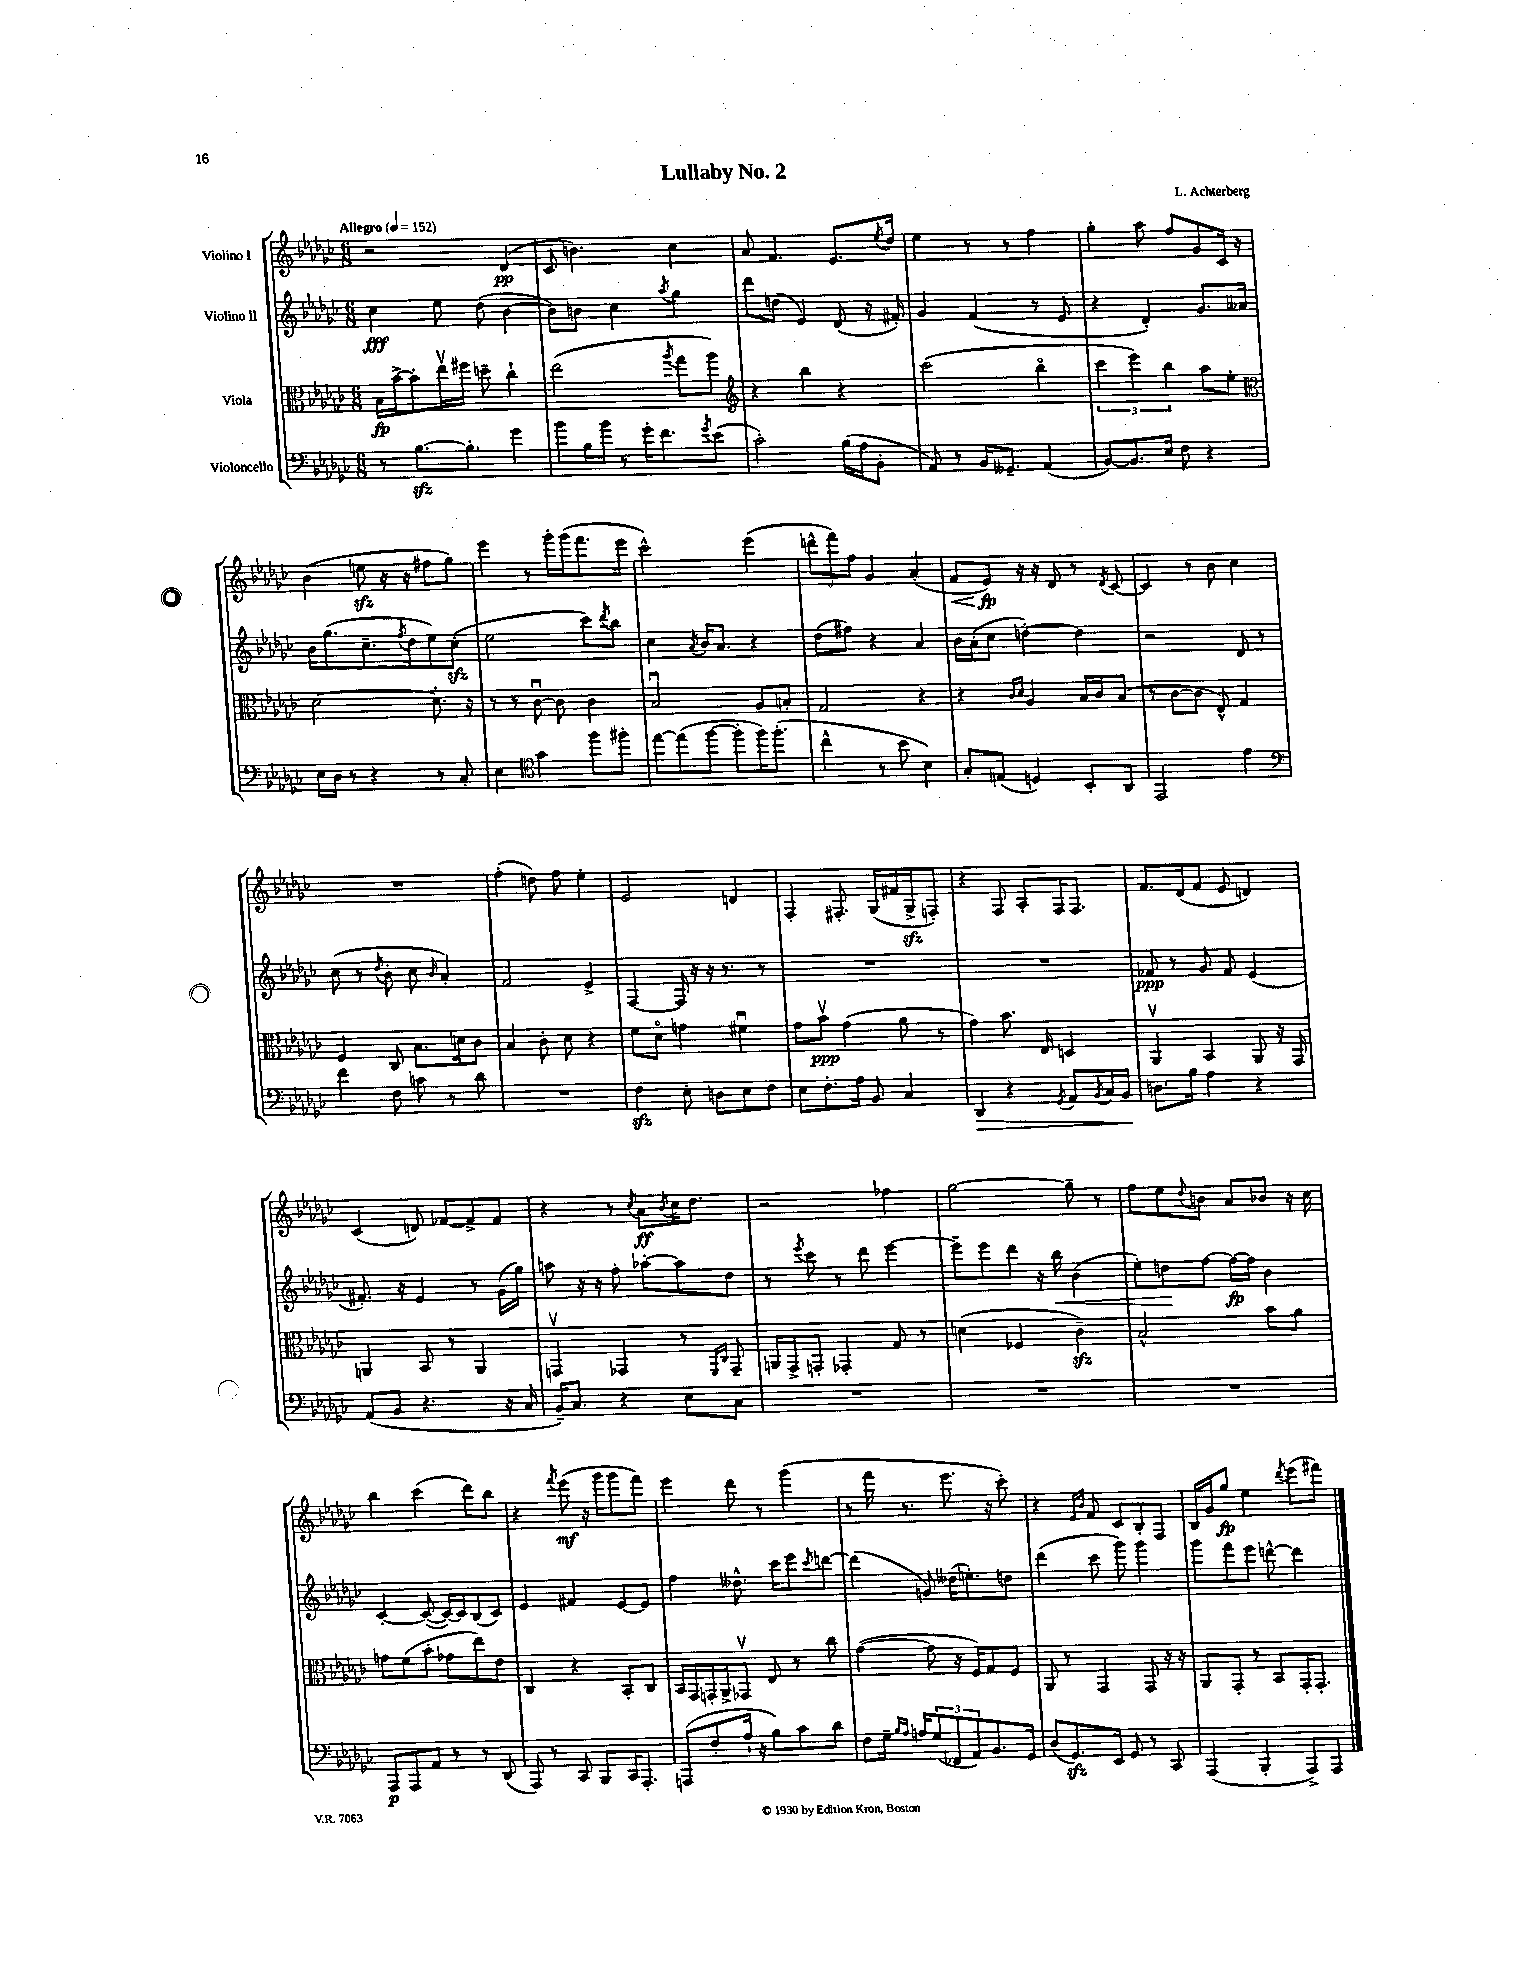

**kern	**dynam	**kern	**dynam	**kern	**dynam	**kern	**dynam
*part4	*part4	*part3	*part3	*part2	*part2	*part1	*part1
*staff4	*staff4	*staff3	*staff3	*staff2	*staff2	*staff1	*staff1
*I"Violoncello	*	*I"Viola	*	*I"Violino II	*	*I"Violino I	*
*clefF4	*	*clefC3	*	*clefG2	*	*clefG2	*
*k[b-e-a-d-g-c-]	*	*k[b-e-a-d-g-c-]	*	*k[b-e-a-d-g-c-]	*	*k[b-e-a-d-g-c-]	*
*M6/8	*	*M6/8	*	*M6/8	*	*M6/8	*
*MM152	*	*MM152	*	*MM152	*	*MM152	*
=1	=1	=1	=1	=1	=1	=1	=1
!	!	!	!	!	!	!LO:TX:a:B:t=Allegro	!
8r	.	16B-\LL	fp	4cc-\	fff	2r	.
.	.	[16b-^\J	.	.	.	.	.
[8.B-zz\L	.	8b-'\]	.	.	.	.	.
.	.	16ee-v\L	.	8ee-\	.	.	.
8.B-'\J]	.	16ff#X\JJ	.	.	.	.	.
.	.	8ddn~\	.	(8dd-\	.	.	.
4g-\	.	4cc-`\	.	[4b-\	.	(4d-/	pp
=2	=2	=2	=2	=2	=2	=2	=2
8b-\L	.	(2ee-\	.	8b-\L])	.	8c-/	.
16B-\L	.	.	.	8bn\J	.	4.bn\)	.
16b-\JJ	.	.	.	.	.	.	.
8r	.	.	.	4cc-\	.	.	.
16g-'\KL	.	.	.	.	.	.	.
8.f\	.	.	.	.	.	.	.
.	.	8qaa-/	.	8qaa-/	.	.	.
.	.	8gg-\L	.	4gg-\	.	4cc-\	.
8qg-/	.	.	.	.	.	.	.
(8e-\J	.	8aa-\J)	.	.	.	.	.
=3	=3	=3	=3	=3	=3	=3	=3
*	*	*clefG2	*	*	*	*	*
2c-'\)	.	4r	.	8ddd-\L	.	8a-/	.
.	.	.	.	(8ddn\J	.	4.f/	.
.	.	4bb-\	.	4e-/)	.	.	.
(16B-\LL	.	4r	.	(8d-/	.	8.e-/L	.
16A-\J	.	.	.	.	.	.	.
8BB-'\J	.	.	.	16r	.	.	.
.	.	.	.	.	.	8qee-/	.
.	.	.	.	16f#X'/)	.	16dd-/Jk	.
=4	=4	=4	=4	=4	=4	=4	=4
8AA-/)	.	(2ccc-\	.	4g-/	.	4ee-\	.
8r	.	.	.	.	.	.	.
16BB-/KL	.	.	.	(4f/	.	8r	.
8.GG--X~/J	.	.	.	.	.	.	.
.	.	.	.	.	.	8r	.
(4AA-/	.	4bb-\	.	8r	.	4ff\	.
.	.	.	.	8e-/	.	.	.
=5	=5	=5	=5	=5	=5	=5	=5
[8BB-/L)	.	6ccc-\	.	4r	.	4gg-'\	.
8.BB-/]	.	.	.	.	.	.	.
.	.	6eee-\)	.	.	.	.	.
.	.	.	.	4d-'/)	.	8aa-\	.
16E-/Jk	.	.	.	.	.	.	.
.	.	6bb-\	.	.	.	.	.
8F\	.	.	.	.	.	8ff/L	.
4r	.	8aa-\L	.	8.g-/L	.	8g-/	.
.	.	8ee-'\J	.	.	.	16c-/Jk	.
.	.	.	.	16a--X/Jk	.	16r	.
!!LO:LB:g=z
=6	=6	=6	=6	=6	=6	=6	=6
*	*	*clefC3	*	*	*	*	*
16E-\LL	.	[2d-\	.	16b-\KL	.	(4b-\	.
16D-\JJ	.	.	.	(8.gg-\	.	.	.
8r	.	.	.	.	.	.	.
4r	.	.	.	8.cc-~\	.	8eenzz\	.
.	.	.	.	.	.	16r	.
.	.	.	.	8qff/	.	.	.
.	.	.	.	16dd-\k	.	16r	.
8r	.	8.d-'\]	.	8ee-\)	.	8ff#X\L	.
8C-'/	.	.	.	(8cc-zz'\J	.	8gg-\J)	.
.	.	16r	.	.	.	.	.
=7	=7	=7	=7	=7	=7	=7	=7
4E-\	.	8r	.	2ee-\	.	4eee-\	.
.	.	8r	.	.	.	.	.
*clefC4	*	*	*	*	*	*	*
4g-\	.	[8c-u\	.	.	.	8r	.
.	.	8c-\]	.	.	.	16ggg-'\LL	.
.	.	.	.	.	.	(16ggg-\J	.
8ff\L	.	4c-\	.	8ccc-\L)	.	8.fff\	.
.	.	.	.	8qddd-/	.	.	.
8ff#X'\J	.	.	.	8bb-\J	.	.	.
.	.	.	.	.	.	16eee-\Jk	.
=8	=8	=8	=8	=8	=8	=8	=8
[8ee-\L	.	2B-u/	.	4cc-\	.	2ccc-^^\)	.
(8ee-\]	.	.	.	.	.	.	.
.	.	.	.	8qa-/	.	.	.
[8ff\J	.	.	.	16b-/KL	.	.	.
.	.	.	.	8.a-/J	.	.	.
8ff'\L]	.	.	.	.	.	.	.
16ff\K)	.	8A-/L	.	4r	.	(4eee-\	.
(8.ff'\J	.	.	.	.	.	.	.
.	.	8Bn'/J	.	.	.	.	.
=9	=9	=9	=9	=9	=9	=9	=9
4cc-^^\	.	2G-/	.	(8dd-\L	.	12dddn^^\L	.
.	.	.	.	.	.	12fff\)	.
.	.	.	.	8ff#X\J)	.	.	.
.	.	.	.	.	.	12ff\J	.
8r	.	.	.	4r	.	4g-/	.
8b-\	.	.	.	.	.	.	.
4B-\)	.	4r	.	4a-/	.	(4a-'/	.
=10	=10	=10	=10	=10	=10	=10	=10
!	!	!	!	!	!	!	!LO:HP:b
8G-'/L	.	4r	.	16b-\LL	.	8f/L	<
.	.	.	.	(16a-'\J	.	.	.
(8En/J	.	.	.	8cc-\J	.	8e-/J)	fp
.	.	16qqc-/LL	.	.	.	.	.
.	.	16qqd-/JJ	.	.	.	.	.
4Dn/)	.	4A-/	.	[4ddn'\)	.	16r	[
.	.	.	.	.	.	16r	.
.	.	.	.	.	.	8d-/	.
8BB-'/L	.	16B-/LL	.	4dd\]	.	8r	.
.	.	16c-/J	.	.	.	.	.
.	.	.	.	.	.	8qd-/	.
8AA-/J	.	(8B-/J	.	.	.	[8c-/	.
=11	=11	=11	=11	=11	=11	=11	=11
2EE-/	.	8r	.	2r	.	4c-/]	.
.	.	[8c-\L	.	.	.	.	.
.	.	8c-\J]	.	.	.	8r	.
.	.	8E-^^/)	.	.	.	8b-\	.
4e-\	.	4G-/	.	8d-/	.	4cc-\	.
.	.	.	.	8r	.	.	.
!!LO:LB:g=z
=12	=12	=12	=12	=12	=12	=12	=12
*clefF4	*	*	*	*	*	*	*
4f\	.	4F/	.	(8cc-\	.	2.r	.
.	.	.	.	8r	.	.	.
.	.	.	.	8qdd-/	.	.	.
8F\	.	8C-/	.	8b-'\	.	.	.
8cn\	.	8.B-\L	.	8cc-\	.	.	.
.	.	.	.	16qqb-/	.	.	.
8r	.	.	.	4a-'/)	.	.	.
.	.	16dn\k	.	.	.	.	.
8d-\	.	8c-\J	.	.	.	.	.
=13	=13	=13	=13	=13	=13	=13	=13
2.r	.	4B-/	.	2f/	.	(4ff'\	.
.	.	8c-'\	.	.	.	8ddn\)	.
.	.	8d-\	.	.	.	8ff\	.
.	.	4r	.	4e-^/	.	4ee-'\	.
=14	=14	=14	=14	=14	=14	=14	=14
4Fzz\	.	8f\L	.	[4F/	.	2e-/	.
.	.	8d-\J	.	.	.	.	.
8E-'\	.	4gn\	.	16F/]	.	.	.
.	.	.	.	16r	.	.	.
8Dn\L	.	.	.	16r	.	.	.
.	.	.	.	8.r	.	.	.
8E-\	.	4f#Xu\	.	.	.	4dn/	.
8F\J	.	.	.	8r	.	.	.
=15	=15	=15	=15	=15	=15	=15	=15
8E-\L	.	8g-\L	.	2.r	.	4F'/	.
8.F'\	.	8b-v\J	ppp	.	.	.	.
.	.	(4g-\	.	.	.	8.F#X'/	.
16A-\Jk	.	.	.	.	.	.	.
8BB-/	.	.	.	.	.	.	.
.	.	.	.	.	.	(16G-/LL	.
4C-/	.	8a-\	.	.	.	16f#X/	.
.	.	.	.	.	.	16G-zz^/J	.
.	.	8r	.	.	.	8Fn'/J)	.
=16	=16	=16	=16	=16	=16	=16	=16
!	!LO:HP:b	!	!	!	!	!	!
4DD-/	>	4g-\)	.	2.r	.	4r	.
4r	.	8.b-\	.	.	.	8F/	.
.	.	.	.	.	.	8A-'/L	.
.	.	16E-/	.	.	.	.	.
8qGG-/	.	.	.	.	.	.	.
8AA-/L	.	4Dn/	.	.	.	16F/K	.
.	.	.	.	.	.	8.F/J	.
8qBB-/	.	.	.	.	.	.	.
16C-/L	.	.	.	.	.	.	.
16BB-/JJ	.	.	.	.	.	.	.
.	]	.	.	.	.	.	.
=17	=17	=17	=17	=17	=17	=17	=17
8.Dn\L	.	4AA-v/	.	8f-X/	ppp	8.f/L	.
.	.	.	.	8r	.	.	.
16B-\Jk	.	.	.	.	.	(16d-/k	.
4A-\	.	4BB-/	.	8g-/	.	8f/J	.
.	.	.	.	8f-/	.	8e-/	.
4r	.	8AA-/	.	(4e-/	.	4dn/)	.
.	.	16r	.	.	.	.	.
.	.	16GG-/	.	.	.	.	.
!!LO:LB:g=z
=18	=18	=18	=18	=18	=18	=18	=18
(8AA-/L	.	4AAn/	.	8.f#X'/)	.	(4c-/	.
8BB-/J	.	.	.	.	.	.	.
.	.	.	.	16r	.	.	.
4.r	.	8BB-/	.	4e-/	.	8dn/)	.
.	.	8r	.	.	.	[8f-X/L	.
.	.	4AA/	.	8r	.	8f-^/]	.
16r	.	.	.	(16g-\LL	.	8f-/J	.
16C-/	.	.	.	16gg-\JJ)	.	.	.
=19	=19	=19	=19	=19	=19	=19	=19
16BB-~/KL)	.	4GGnv/	.	8aan\	.	4r	.
8.C-/J	.	.	.	.	.	.	.
.	.	.	.	16r	.	.	.
.	.	.	.	16r	.	.	.
4r	.	4GG-X/	.	8ff'\	.	8r	.
.	.	.	.	.	.	8qcc-/	.
.	.	.	.	[8aa-X'\L	.	8a-\L	ff
.	.	.	.	.	.	8qb-/	.
8E-\L	.	8r	.	8aa-\]	.	16cc-\K	.
.	.	.	.	.	.	8.dd-\J	.
.	.	16qqFF/LL	.	.	.	.	.
.	.	16qqC-/JJ	.	.	.	.	.
8C-\J	.	8GG-~/	.	8dd-\J	.	.	.
=20	=20	=20	=20	=20	=20	=20	=20
2.r	.	16AAn/LL	.	8r	.	2r	.
.	.	16GG-^/J	.	.	.	.	.
.	.	.	.	8qeee-/	.	.	.
.	.	8GGn'/J	.	8ccc-\	.	.	.
.	.	4GG-X'/	.	8r	.	.	.
.	.	.	.	8ddd-\	.	.	.
.	.	8G-/	.	[4eee-\	.	4ff-X\	.
.	.	8r	.	.	.	.	.
=21	=21	=21	=21	=21	=21	=21	=21
2.r	.	(4dn\	.	8eee-~\L]	.	[2gg-\	.
.	.	.	.	8eee-\	.	.	.
.	.	4F-X/	.	8ddd-\J	.	.	.
.	.	.	.	16r	.	.	.
!	!	!	!	!	!LO:HP:b	!	!
.	.	.	.	16bb-\	<	.	.
.	.	4c-zz~\)	.	(4b-\	.	8gg-~\]	.
.	.	.	.	.	.	8r	.
=22	=22	=22	=22	=22	=22	=22	=22
2.r	.	2B-^^/	.	8ee-'\L)	.	8ff\L	.
.	.	.	.	8ddn\	.	8ee-\	.
.	.	.	.	.	.	8qqdd-/	.
.	.	.	.	[8ff\J	[	8bn\J	.
.	.	.	.	16ff\LL_	fp	8a-/L	.
.	.	.	.	16ff\JJ]	.	.	.
.	.	8b-\L	.	4b-\	.	8b-X/J	.
.	.	8a-\J	.	.	.	16r	.
.	.	.	.	.	.	16cc-\	.
!!LO:LB:g=z
=23	=23	=23	=23	=23	=23	=23	=23
8AAA-/L	p	8gn\L	.	[4c-'/	.	4bb-\	.
8AAA-/	.	(8f\	.	.	.	.	.
8AA-/J	.	8b-'\J	.	(8c-/_	.	(4ccc-\	.
8r	.	8g-X\L	.	16c-/LL_)	.	.	.
.	.	.	.	16c-/J]	.	.	.
8r	.	8ee-\)	.	(8B-/	.	8ddd-\L)	.
(8DD-/	.	8e-\J	.	8c-/J)	.	8bb-\J	.
=24	=24	=24	=24	=24	=24	=24	=24
8AAA-/)	.	4C-/	.	4e-/	.	4r	.
8r	.	.	.	.	.	.	.
.	.	.	.	.	.	8qfff/	.
8CC-/	.	4r	.	4f#X/	.	(8eee-\	mf
8BBB-/L	.	.	.	.	.	16r	.
.	.	.	.	.	.	16ggg-\KL	.
16CC-/K	.	8BB-'/L	.	[8e-/L	.	8ggg-\	.
8.AAA-'/J	.	.	.	.	.	.	.
.	.	8C-/J	.	8e-/J]	.	8fff\J)	.
=25	=25	=25	=25	=25	=25	=25	=25
(8AAAn/L	.	16BB-/LL	.	4ff\	.	4eee-\	.
.	.	16GG-/	.	.	.	.	.
8F'/	.	16GGn'/	.	.	.	.	.
.	.	16AA-^/J	.	.	.	.	.
16A-`/Jk	.	8GG-Xv/J	.	8.dd--X^^\	.	8ddd-\	.
16r	.	.	.	.	.	.	.
8B-\L)	.	8E-/	.	.	.	8r	.
.	.	.	.	16ccc-\KL	.	.	.
8c-\	.	8r	.	8eee-\	.	(4ggg-\	.
.	.	.	.	8qccc-/	.	.	.
8d-\J	.	8cc-\	.	[8dddn\J	.	.	.
=26	=26	=26	=26	=26	=26	=26	=26
8F\L	.	([4g-\	.	(4ddd\]	.	8r	.
16G-~\Jk	.	.	.	.	.	16fff\	.
16qqB-/LL	.	.	.	.	.	.	.
16qqA-/JJ	.	.	.	.	.	.	.
16An/KL	.	.	.	.	.	8.r	.
(12G-/	.	8g-\]	.	8gn/)	.	.	.
12FF-X/	.	.	.	.	.	.	.
.	.	16r	.	(16dd--X\KL	.	8.eee-\	.
12AA-/)	.	.	.	.	.	.	.
.	.	16F/KL)	.	8.een'\)	.	.	.
8.BB-/	.	8G-/	.	.	.	.	.
.	.	.	.	.	.	16r	.
.	.	8F/J	.	8ddn\J	.	8ccc-'\)	.
16GG-/Jk	.	.	.	.	.	.	.
=27	=27	=27	=27	=27	=27	=27	=27
(8D-/L	.	8AA-/	.	(4ddd-\	.	4r	.
8.GG-zz/)	.	8r	.	.	.	.	.
.	.	.	.	.	.	16qqe-/LL	.
.	.	.	.	.	.	16qqb-/JJ	.
.	.	4GG-/	.	8ccc-\	.	8f/	.
16EE-/Jk	.	.	.	.	.	.	.
8GG-/	.	.	.	8ggg-\)	.	8c-/L	.
8r	.	8GG-/	.	4ggg-\	.	8B-'/	.
8CC-/	.	16r	.	.	.	8F/J	.
.	.	16r	.	.	.	.	.
=28	=28	=28	=28	=28	=28	=28	=28
(4AAA-/	.	8AA-/L	.	8ggg-\L	.	16B-/LL	.
.	.	.	.	.	.	16g-/J	.
.	.	8GG-'/J	.	8fff\	.	8gg-/J	fp
4BBB-'/	.	8r	.	8eee-\J	.	4ee-\	.
.	.	8BB-/L	.	[8dddn^^\	.	.	.
.	.	.	.	.	.	8qddd-/	.
8AAA-^/L)	.	16GG-'/K	.	4ddd\]	.	(8eee-\L	.
.	.	8.GG-'/J	.	.	.	.	.
8AAA-/J	.	.	.	.	.	8fff#X\J)	.
==	==	==	==	==	==	==	==
*-	*-	*-	*-	*-	*-	*-	*-
